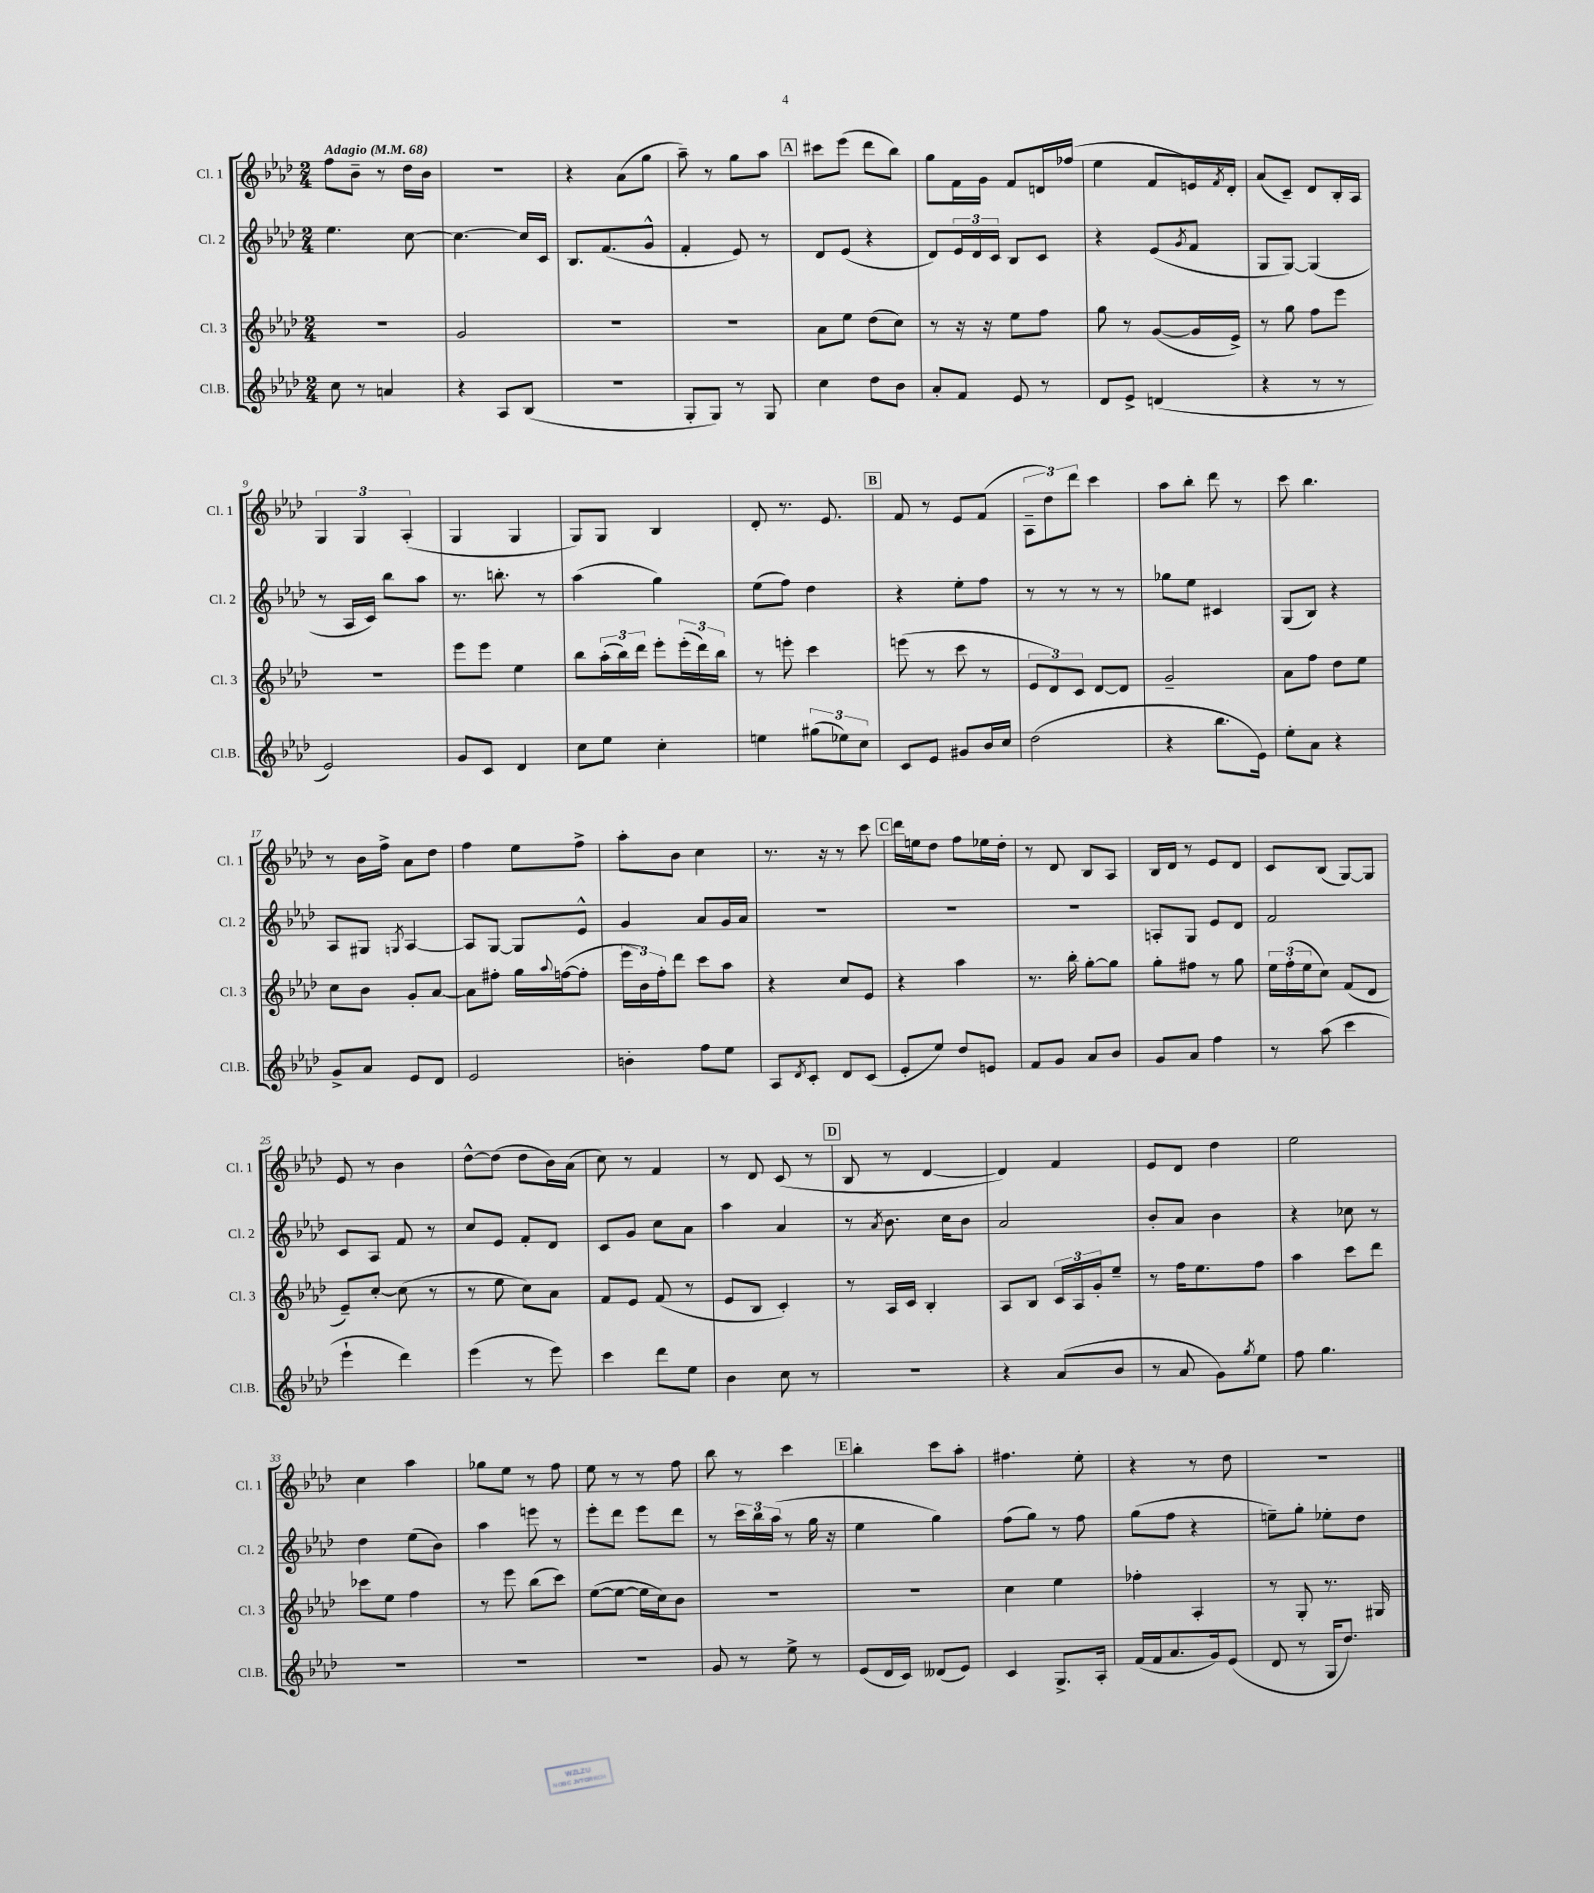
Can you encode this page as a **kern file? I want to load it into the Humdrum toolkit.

**kern	**kern	**kern	**kern
*staff4	*staff3	*staff2	*staff1
*clefG2	*clefG2	*clefG2	*clefG2
*k[b-e-a-d-]	*k[b-e-a-d-]	*k[b-e-a-d-]	*k[b-e-a-d-]
*M2/4	*M2/4	*M2/4	*M2/4
*MM68	*MM68	*MM68	*MM68
8cc	2r	4.ee-	8ff
8r	.	.	8b-~
4a	.	.	8r
.	.	[8cc	16dd-
.	.	.	16b-
=	=	=	=
4r	2g	4.cc_	2r
8A-	.	.	.
(8B-	.	16cc]	.
.	.	16c	.
=	=	=	=
2r	2r	8.B-	4r
.	.	(8.f	.
.	.	.	(8a-
.	.	8g^^	8gg
=	=	=	=
8G'	2r	4f'	8aa-~)
8G)	.	.	8r
8r	.	8e-)	8gg
8G	.	8r	8aa-
=	=	=	=
4cc	8a-	8d-	8ccc#
.	8ee-	(8e-	(8eee-
8dd-	(8dd-	4r	8ddd-
8b-	8cc)	.	8bb-)
=	=	=	=
8a-'	8r	8d-)	8gg
8f	16r	24e-	16f
.	.	24d-	.
.	16r	.	16g
.	.	24c	.
8e-	8ee-	8B-	8f
8r	8ff	8c	16d
.	.	.	(16ff-
=	=	=	=
8d-	8gg	4r	4ee-
8e-^	8r	.	.
(4d	([8g	(8e-	8f
.	.	8qg	.
.	16g]	8f	16e)
.	.	.	8qf
.	16e-^)	.	16d-'
=	=	=	=
4r	8r	8G	(8a-
.	8gg	[8G)	8c~)
8r	8ff	(4G]	8d-
8r	8eee-	.	16B-'
.	.	.	16A-
=	=	=	=
2e-)	2r	8r	6G
.	.	16A-	.
.	.	.	6G
.	.	16c)	.
.	.	8bb-	.
.	.	.	(6A-'
.	.	8aa-	.
=	=	=	=
8g	8eee-	8.r	4G
8c	8eee-	.	.
.	.	8.bb'	.
4d-	4ee-	.	4G
.	.	8r	.
=	=	=	=
8cc	8bb-	(4aa-	8G)
8ee-	(24aa-'	.	8G
.	24bb-)	.	.
.	24ddd-	.	.
4cc'	8eee-'	4gg)	4B-
.	(24eee-'	.	.
.	24ddd-)	.	.
.	24bb-	.	.
=	=	=	=
4ee	8r	(8ee-	8d-'
.	8eee'	8ff)	8.r
(12gg#	4ccc	4dd-	.
.	.	.	8.e-
12ee-)	.	.	.
12cc	.	.	.
=	=	=	=
8c	(8eee	4r	8f
8e-	8r	.	8r
8g#	8ccc	8ee-'	8e-
16b-	8r	8ff	(8f
16cc	.	.	.
=	=	=	=
(2dd-	12e-	8r	12A-~
.	12d-)	.	12dd-)
.	.	8r	.
.	12c	.	12ddd-
.	[8d-	8r	4ccc
.	8d-]	8r	.
=	=	=	=
4r	2g~	8gg-	8aa-
.	.	8ee-	8bb-'
8.bb-	.	4c#	8ddd-
.	.	.	8r
16e-)	.	.	.
=	=	=	=
8ee-'	8a-	(8G	8ccc
8a-	8ff	8B-)	4.bb-
4r	8dd-	4r	.
.	8ee-	.	.
=	=	=	=
8g^	8cc	8A-	8r
8a-	8b-	8G#	16b-
.	.	.	16ff^
.	.	8qG	.
8e-	8g'	[4A-	8a-
8d-	[8a-	.	8dd-
=	=	=	=
2e-	8a-]	8A-]	4ff
.	8ff#'	[8G	.
.	16gg	8G]	8ee-
.	8qqaa-	.	.
.	([16ff	.	.
.	8ff']	8e-^^	8ff^
=	=	=	=
4b'	24eee-	4g	8aa-'
.	24b-)	.	.
.	24ff'	.	.
.	8ddd-	.	8b-
8ff	8ccc	8a-	4cc
8ee-	8aa-	16g	.
.	.	16a-	.
=	=	=	=
8A-	4r	2r	8.r
8qd-	.	.	.
8c'	.	.	.
.	.	.	16r
8d-	8cc	.	8r
(8c	8e-	.	8ccc
=	=	=	=
8e-'	4r	2r	16ddd-
.	.	.	16ee
8ee-)	.	.	8dd-
8dd-	4aa-	.	8ff
8e	.	.	16ee-
.	.	.	16dd-'
=	=	=	=
8f	8.r	2r	8r
8g	.	.	8d-
.	16bb-'	.	.
8a-	[8gg'	.	8B-
8b-	8gg]	.	8A-
=	=	=	=
8g	8gg'	8A'	16B-
.	.	.	16d-
8a-	8ff#	8G	8r
4ff	8r	8e-	8e-
.	8gg	8d-	8d-
=	=	=	=
8r	24ee-	2f	8c
.	(24ff'	.	.
.	24ee-	.	.
(8aa-	8cc)	.	(8B-
4ccc	(8f	.	[8G)
.	8d-	.	8G]
=	=	=	=
4eee-`	8e-~)	8c	8e-
.	[8cc'	8A-	8r
4ddd-)	(8cc]	8f	4b-
.	8r	8r	.
=	=	=	=
(4eee-	8r	8cc	[8dd-^^
.	8ee-	8e-	(8dd-]
8r	8cc)	8f'	8dd-
8eee-)	8a-	8d-	16b-)
.	.	.	(16a-
=	=	=	=
4ccc	8f	8c	8cc)
.	8e-	8g	8r
8ddd-	(8f	8cc	4f
8ee-	8r	8a-	.
=	=	=	=
4b-	8e-	4aa-	8r
.	8B-	.	8d-
8cc	4c')	4a-	(8c
8r	.	.	8r
=	=	=	=
2r	8r	8r	8B-
.	.	8qa-	.
.	16A-	8.b-	8r
.	16c	.	.
.	4B-'	.	[4d-
.	.	16cc	.
.	.	8b-	.
=	=	=	=
4r	8A-	2a-	4d-])
.	8B-	.	.
(8a-	24c	.	4f
.	24A-	.	.
.	24g'	.	.
8b-	8ee-~	.	.
=	=	=	=
8r	8r	8b-'	8e-
8a-	16ff	8a-	8d-
.	8.ee-	.	.
8g)	.	4b-	4dd-
8qgg	.	.	.
8ee-	8ff	.	.
=	=	=	=
8ff	4aa-	4r	2ee-
4.gg	.	.	.
.	8ccc	8cc-	.
.	8ddd-	8r	.
=	=	=	=
2r	8ccc-	4dd-	4cc
.	8ee-	.	.
.	4ff	(8ee-	4aa-
.	.	8b-)	.
=	=	=	=
2r	8r	4aa-	8gg-
.	8eee-	.	8ee-
.	(8bb-	8eee	8r
.	8ccc)	8r	8ff
=	=	=	=
2r	([8ee-	8eee-'	8ee-
.	8ee-_	8ddd-	8r
.	16ee-]	8eee-	8r
.	16cc)	.	.
.	8b-	8ddd-	8ff
=	=	=	=
8g	2r	8r	8bb-
8r	.	24ccc	8r
.	.	24bb-	.
.	.	(24aa-	.
8ee-^	.	8r	4ccc
8r	.	16gg	.
.	.	16r	.
=	=	=	=
(8e-	2r	4ee-	4bb-'
16d-	.	.	.
16c)	.	.	.
(8d--	.	4gg)	8ccc
8e-)	.	.	8aa-'
=	=	=	=
4c	4cc	(8ff	4.ff#
.	.	8gg)	.
8.G^	4ee-	8r	.
.	.	8ff	8ee-'
16A-'	.	.	.
=	=	=	=
(16f	4ff-'	(8gg	4r
16f	.	.	.
8.a-	.	8ff	.
.	4A-'	4r	8r
16g)	.	.	.
(8e-	.	.	8dd-
=	=	=	=
8d-	8r	8ee~)	2r
8r	8G'	8gg'	.
16G	8.r	8ee-'	.
8.dd-)	.	.	.
.	.	8dd-	.
.	16G#	.	.
==	==	==	==
*-	*-	*-	*-
